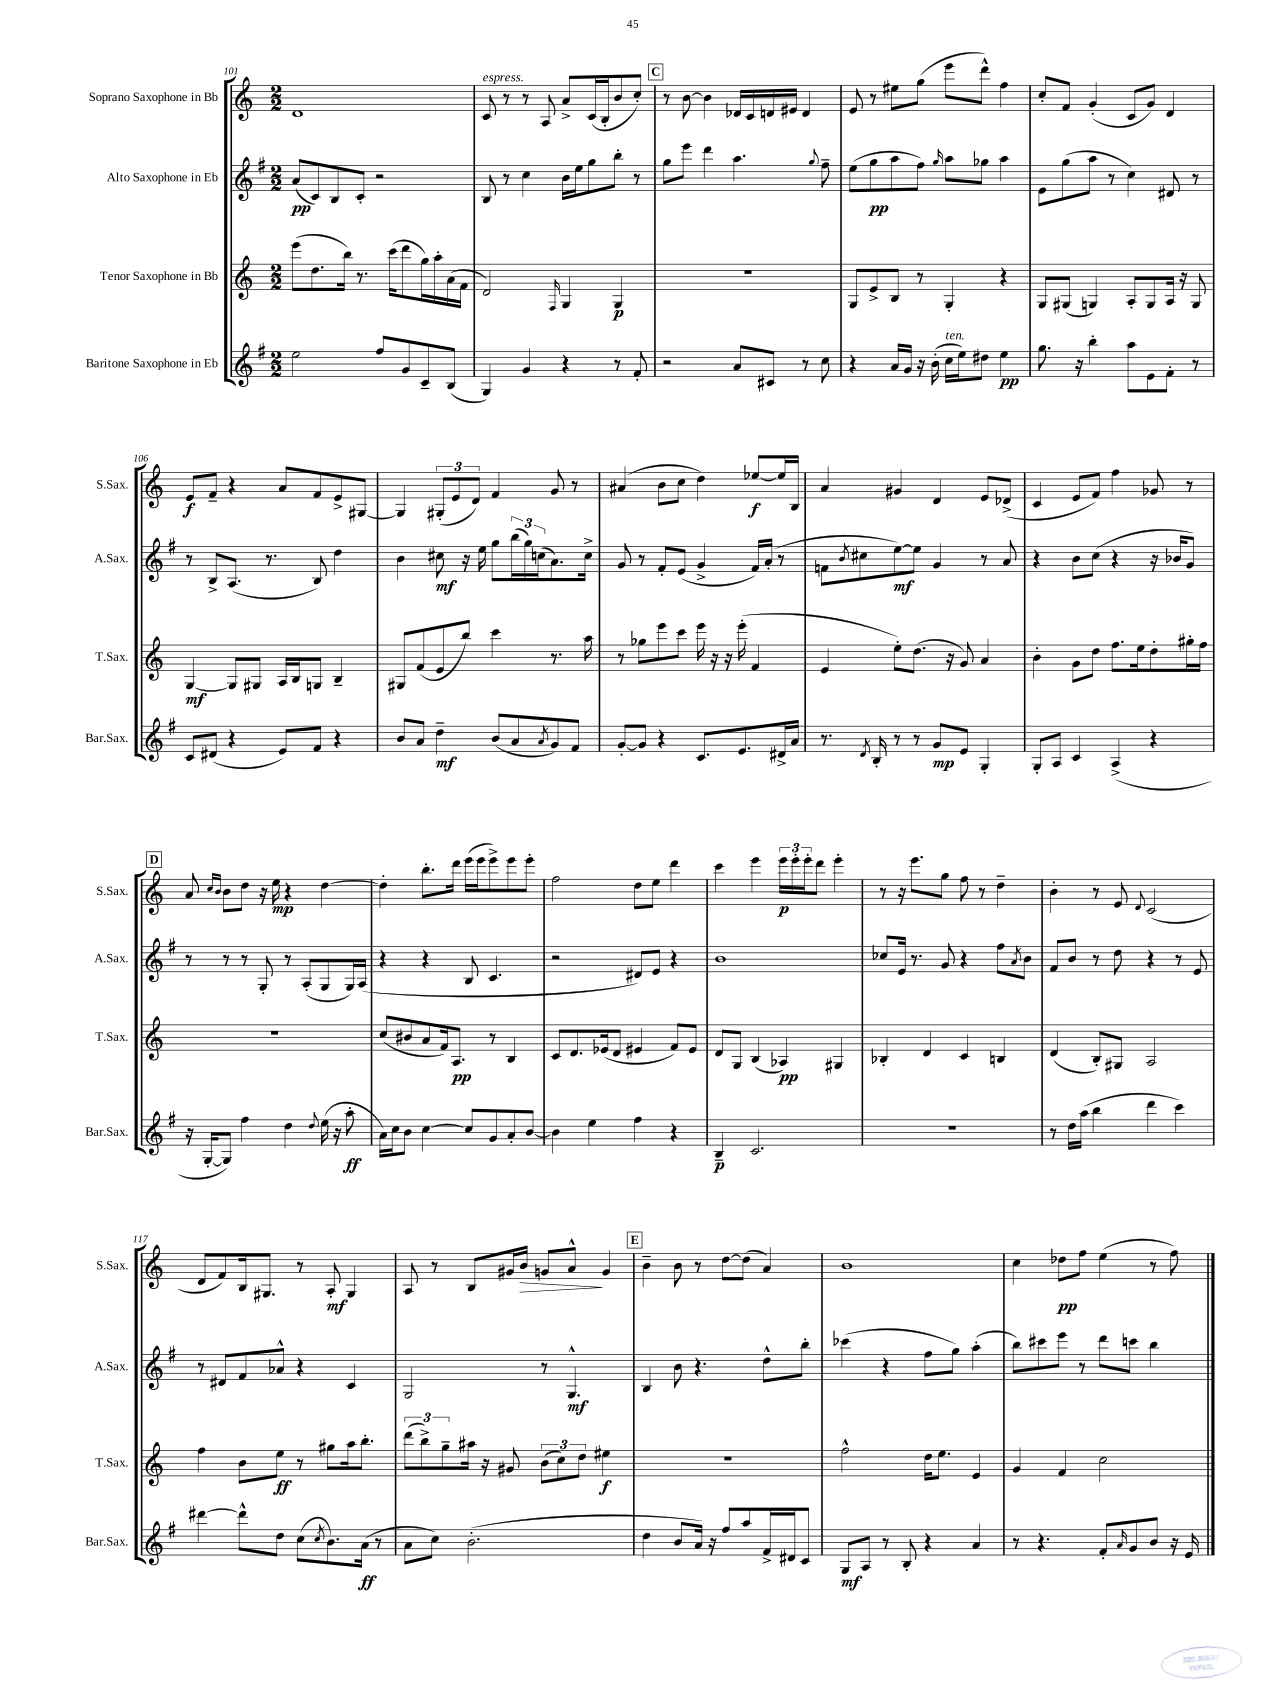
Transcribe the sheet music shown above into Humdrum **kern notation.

**kern	**kern	**kern	**kern
*staff4	*staff3	*staff2	*staff1
*clefG2	*clefG2	*clefG2	*clefG2
*k[f#]	*k[]	*k[f#]	*k[]
*M2/2	*M2/2	*M2/2	*M2/2
2ee\	(8eee\L	(8a/L	1d
.	8.dd\	8c/)	.
.	.	8B/	.
.	16bb\Jk)	.	.
.	8.r	8c'/J	.
8ff#/L	.	2r	.
.	(16ccc\LK	.	.
8g/	8ddd\	.	.
8c~/	16gg\L)	.	.
.	16aa'\	.	.
(8B/J	(16a\	.	.
.	16f\JJ	.	.
=	=	=	=
4G/)	2d/)	8B/	8c/
.	.	8r	8r
4g/	.	4cc\	8r
.	.	.	8A/
.	16qqF/	.	.
4r	4G/	16b\LL	8a^/L
.	.	16ee\J	.
.	.	8gg\	(16c/L
.	.	.	16B'/J
8r	4G/	8bb'\J	8b/
8f#'/	.	8r	8cc'/J)
=	=	=	=
2r	1r	8gg\L	8r
.	.	8eee\J	[8b\
.	.	4ddd\	4b\]
8a/L	.	4.aa\	16d-/LL
.	.	.	16c/
8c#/J	.	.	16d/
.	.	.	16e#/JJ
8r	.	.	4d/
.	.	8qqgg/	.
8cc\	.	8ff#~\	.
=	=	=	=
4r	8G/L	(8ee\L	8e/
.	8e^/	8gg\	8r
16a/LL	8B/J	8aa\	8ee#\L
16g/JJ	.	.	.
16r	8r	8ff#\J)	(8gg\J
(16b'\	.	.	.
.	.	16qqgg/	.
16cc\LL	4G'/	8aa\L	8eee\L
16ee\J)	.	.	.
8dd#\J	.	8gg-\J	8ddd^^\J)
4ee\	4r	4aa\	4ff\
=	=	=	=
8.gg\	8G/L	8e\L	8cc'/L
.	(8G#/J	(8gg\	8f/J
16r	.	.	.
4bb'\	4G/)	8aa\J	(4g'/
.	.	8r	.
8aa\L	8A'/L	4cc\)	8c/L
8e\	8G/	.	8g/J)
8f#'\J	16A/Jk	8d#/	4d/
.	16r	.	.
8r	8G/	8r	.
=	=	=	=
8c/L	[4G/	8r	8e/L
(8d#/J	.	8B^/L	8f~/J
4r	8G/]L	(8.A/J	4r
.	8G#/J	.	.
.	.	8.r	.
8e/L)	16A/LL	.	8a/L
.	16B/J	.	.
8f#/J	8G/J	8B/)	8f/
4r	4B~/	4dd\	8e^/
.	.	.	[8G#/J
=	=	=	=
8b/L	8G#/L	4b\	4G#/]
8a/J	(8f/	.	.
4dd~\	8e/	8cc#\	(12G#'/L
.	.	.	12e/
.	8bb/J)	16r	.
.	.	.	12d/J)
.	.	16ee\	.
(8b/L	4ccc\	8gg\L	4f/
8a/	.	(24bb\L	.
.	.	24gg\)	.
.	.	(24cc\J	.
8qa/	.	.	.
8g/)	8.r	8.a\)	8g/
8f#/J	.	.	8r
.	16aa\	16cc^\Jk	.
=	=	=	=
[8g'/L	8r	8g/	(4a#/
8g/]J	8gg-\L	8r	.
4r	8eee\	8f#'/L	8b\L
.	8ccc\J	(8e/J	8cc\J
8.c/L	16eee\	4g^/	4dd\)
.	16r	.	.
.	16r	.	.
8.e/	(16eee'\	.	.
.	4f/	16f#/LL)	[8ee-/L
.	.	(16a'/JJ	.
16d#^/L	.	8r	16ee-/]L
16a/JJ	.	.	16B/JJ
=	=	=	=
8.r	4e/	8f\L	4a/
.	.	8qb/	.
.	.	8cc#\	.
8qd/	.	.	.
16B'/	.	.	.
8r	8ee'\L)	[8ee\)	4g#/
8r	(8.dd\J	8ee\]J	.
8g/L	.	4g/	4d/
.	16r	.	.
8e/J	8g/)	.	.
4G'/	4a/	8r	8e/L
.	.	8a/	(8d-^/J
=	=	=	=
8G'/L	4b'\	4r	4c/
8A/J	.	.	.
4c/	8g\L	8b\L	8e/L
.	8dd\J	(8cc\J	8f/J)
(4A^/	8.ff\L	4r	4ff\
.	16ee\k	.	.
4r	8dd'\	16r	8g-/
.	.	16b-/LK	.
.	16gg#'\L	8g/J)	8r
.	16ff\JJ	.	.
=	=	=	=
16r	1r	8r	8a/
[16G'/LK	.	.	.
.	.	.	16qqcc/LL
.	.	.	16qqb/JJ
8G/]J)	.	8r	8b\L
4ff#\	.	8r	8dd\J
.	.	8G'/	16r
.	.	.	16ee\
4dd\	.	8r	4r
.	.	(8A'/L	.
8qqdd/	.	.	.
(16ee\	.	8G/	[4dd\
16r	.	.	.
8aa'\	.	16G/L)	.
.	.	(16A/JJ	.
=	=	=	=
16a\LL)	(8cc/L	4r	4dd'\]
16cc\J	.	.	.
8b\J	8b#/	.	.
[4cc\	8a/	4r	8.bb'\L
.	16f/k)	.	.
.	8.A/J	.	16ddd\Jk
8cc/]L	.	8B/	(16eee\LL
.	.	.	16eee\J
8g/	8r	4.c/	8eee^\)
8a'/	4B/	.	8eee\
[8b/J	.	.	8eee'\J
=	=	=	=
4b\]	8c/L	2r	2ff\
.	8.d/	.	.
4ee\	.	.	.
.	(16e-/k	.	.
.	8d/J	.	.
4ff#\	4e#/	8d#/L)	8dd\L
.	.	8e/J	8ee\J
4r	8f/L)	4r	4ddd\
.	8e#/J	.	.
=	=	=	=
4B~/	8d/L	1b	4ccc\
.	8G/J	.	.
2.c/	(4B/	.	4eee\
.	4A-/)	.	24eee\LL
.	.	.	24eee'\
.	.	.	24eee'\J
.	.	.	8ddd\J
.	4G#/	.	4eee'\
=	=	=	=
1r	4B-'/	8cc-/L	8r
.	.	16e/Jk	16r
.	.	8.r	8.eee\L
.	4d/	.	.
.	.	8g/	8gg\J
.	4c/	4r	8ff\
.	.	.	8r
.	4B/	8ff#\L	4dd~\
.	.	8qa/	.
.	.	8b\J	.
=	=	=	=
8r	(4d/	8f#/L	4b'\
16dd\LL	.	8b/J	.
(16aa\JJ	.	.	.
4bb\	8B'/L)	8r	8r
.	8G#/J	8dd\	8e/
.	.	.	8qqd/
4ddd\	2A/	4r	(2c/
4ccc\)	.	8r	.
.	.	8e/	.
=	=	=	=
[4ddd#\	4ff\	8r	8d/L
.	.	8d#/L	8f/)
8ddd#^^\]L	8b\L	8f#/	16B/k
.	.	.	8.G#/J
8dd\J	8ee\J	8a-^^/J	.
(8cc\L	8r	4r	8r
8qcc/	.	.	.
8.b\)	8gg#\L	.	8A'/
.	16aa\k	4c/	4G#/
(16a\Jk	8.bb'\J	.	.
8r	.	.	.
=	=	=	=
8a\L	(12ddd\L	2G/	8A/
.	12bb^\)	.	.
8cc\J)	.	.	8r
.	12gg~\	.	.
(2.b'\	16aa#\Jk	.	8B/L
.	16r	.	.
.	8g#/	.	16g#/L
.	.	.	16b/JJ
.	(12b\L	8r	8g/L
.	12cc\)	.	.
.	.	4.G^^/	8a^^/J
.	12dd\J	.	.
.	4ee#\	.	4g/
=	=	=	=
4dd\	1r	4B/	4b~\
8b/L	.	8b\	8b\
16a/Jk)	.	4.r	8r
16r	.	.	.
8ff#/L	.	.	[8dd\L
8aa/	.	.	(8dd\]J
16f#^/L	.	8dd^^\L	4a/)
16d#/J	.	.	.
8c/J	.	8bb'\J	.
=	=	=	=
8G/L	2ff^^\	(4ccc-\	1b
8A/J	.	.	.
8r	.	4r	.
8B'/	.	.	.
4r	16dd\LK	8ff#\L	.
.	8.ee\J	.	.
.	.	8gg\J)	.
4a/	4e/	(4aa'\	.
=	=	=	=
8r	4g/	8bb\L)	4cc\
4.r	.	8ccc#\	.
.	4f/	8eee\J	8dd-\L
.	.	8r	8ff\J
8f#'/L	2cc\	8ddd\L	(4ee\
16qqa/	.	.	.
8g/	.	8ccc\J	.
8b/J	.	4bb\	8r
16r	.	.	8ff\)
16e/	.	.	.
==	==	==	==
*-	*-	*-	*-
